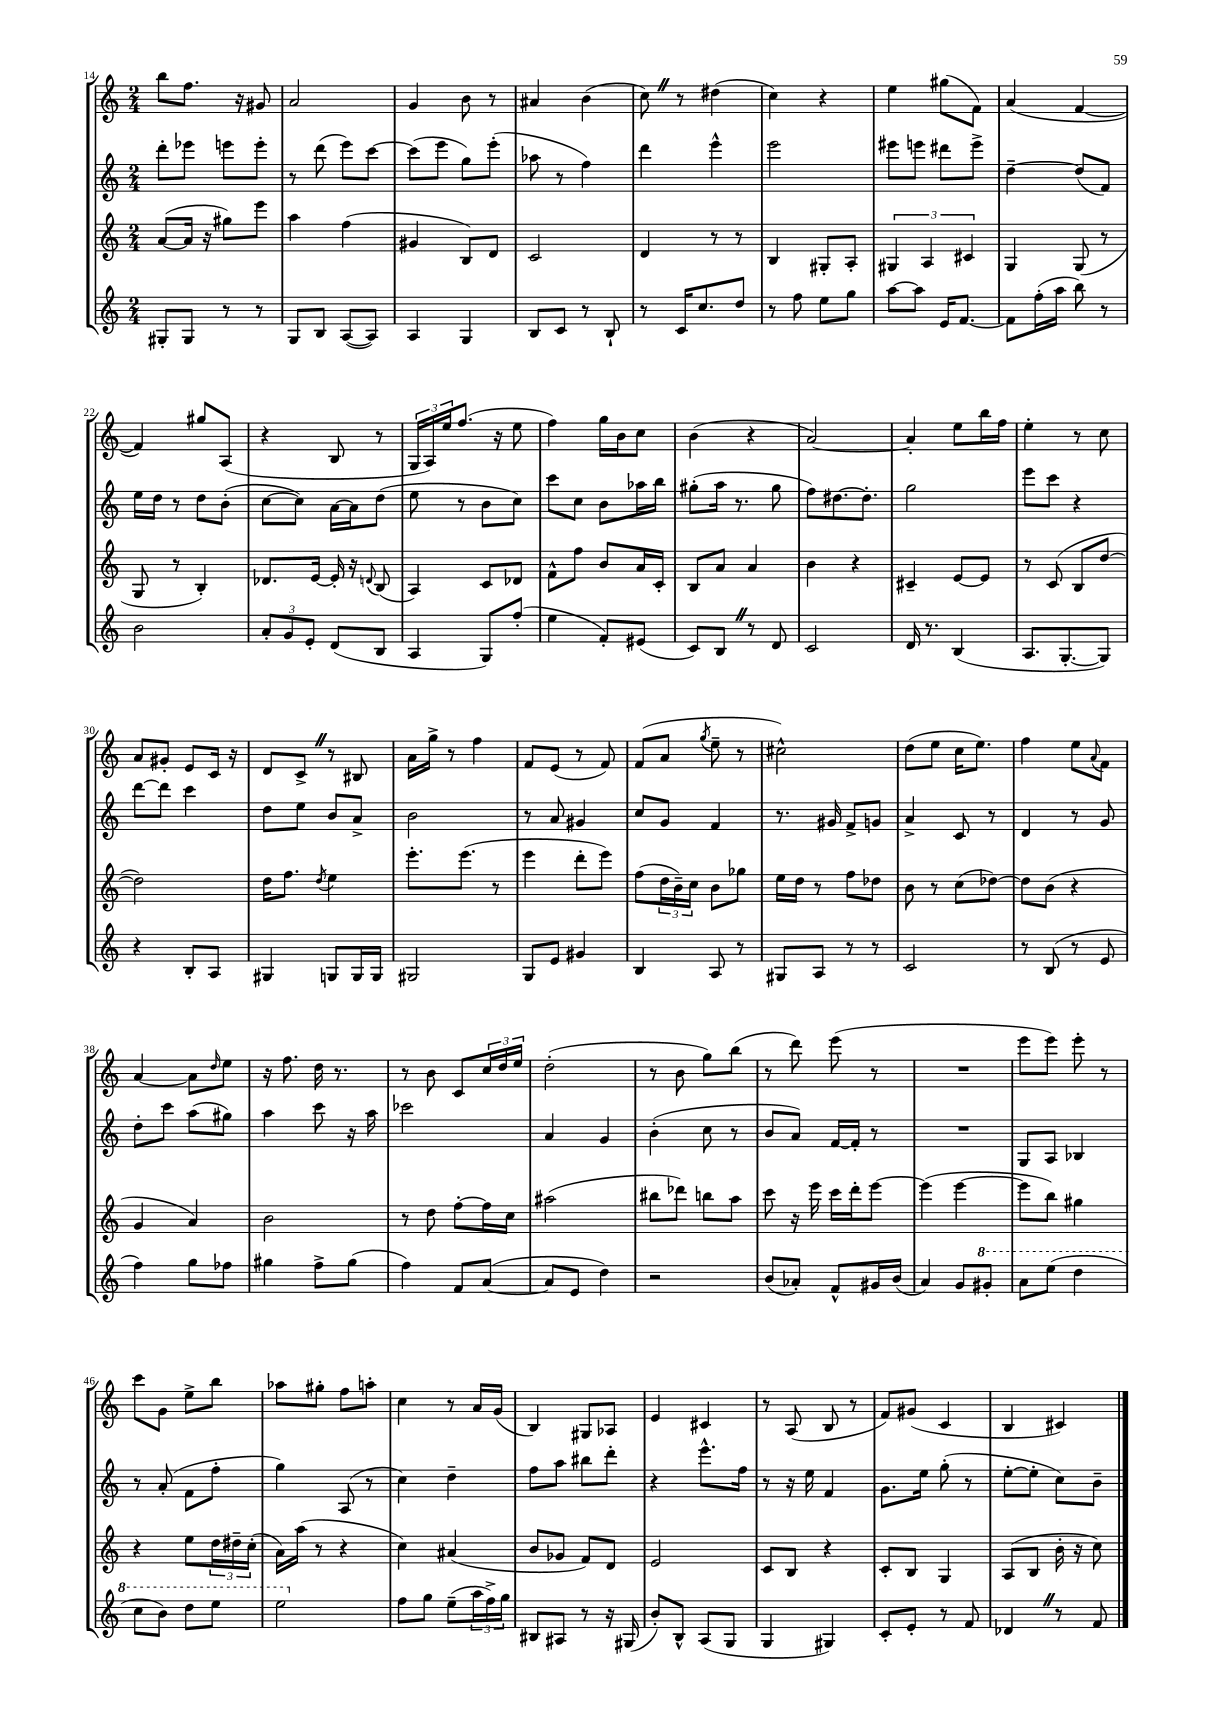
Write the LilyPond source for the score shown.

<<
\new StaffGroup <<
\new Staff = "s0" {
    \clef treble \key c \major \numericTimeSignature \time 2/4
    b''8 f''8. r16 gis'8 |
    a'2 |
    g'4 b'8 r8 |
    ais'4 b'4( |
    c''8) \once \override BreathingSign.text = \markup { \musicglyph "scripts.caesura.straight" } \breathe r8 dis''4( |
    c''4) r4 |
    e''4 gis''8( f'8) |
    a'4( f'4~ |
    f'4) gis''8 a8( |
    r4 b8 r8 |
    \tuplet 3/2 { g16 a16) e''16 } f''8.( r16 e''8 |
    f''4) g''16 b'16 c''8 |
    b'4( r4 |
    a'2~) |
    a'4-. e''8 b''16 f''16 |
    e''4-. r8 c''8 |
    a'8 gis'8-. e'8 c'16 r16 |
    d'8 c'8-> \once \override BreathingSign.text = \markup { \musicglyph "scripts.caesura.straight" } \breathe r8 bis8 |
    a'16 g''16-> r8 f''4 |
    f'8 e'8( r8 f'8) |
    f'8( a'8 \acciaccatura { g''8 } e''8-- r8 |
    cis''2-^) |
    d''8( e''8 c''16 e''8.) |
    f''4 e''8 \appoggiatura { a'8 } f'8 |
    a'4~ a'8 \grace { d''16 } e''8 |
    r16 f''8. d''16 r8. |
    r8 b'8 c'8 \tuplet 3/2 { c''16 d''16 e''16 } |
    d''2-.( |
    r8 b'8 g''8) b''8( |
    r8 d'''8) e'''8( r8 |
    R2 |
    e'''8 e'''8) e'''8-. r8 |
    c'''8 g'8 e''8-> b''8 |
    aes''8 gis''8-. f''8 a''8-. |
    c''4 r8 a'16 g'16( |
    b4) gis8 aes8 |
    e'4 cis'4 |
    r8 a8( b8 r8 |
    f'8) gis'8( c'4 |
    b4 cis'4) \bar "|." |
}
\new Staff = "s1" {
    \clef treble \key c \major \numericTimeSignature \time 2/4
    d'''8-. ees'''8 e'''8 e'''8-. |
    r8 d'''8( e'''8) c'''8~ |
    c'''8( e'''8 g''8) e'''8-.( |
    aes''8 r8 f''4) |
    d'''4 e'''4-^ |
    e'''2 |
    eis'''8 e'''8 dis'''8 e'''8-> |
    d''4~-- d''8( f'8) |
    e''16 d''16 r8 d''8 b'8-.( |
    c''8~ c''8) a'16~ a'16 d''8( |
    e''8 r8 b'8 c''8) |
    c'''8 c''8 b'8 aes''16 b''16 |
    gis''8-.( a''16 r8. gis''8 |
    f''8) dis''8.~ dis''8.-. |
    g''2 |
    e'''8 c'''8 r4 |
    d'''8~ d'''8 c'''4 |
    d''8 e''8 b'8 a'8-> |
    b'2 |
    r8 a'8 gis'4 |
    c''8 g'8 f'4 |
    r8. gis'16 f'8-> g'8 |
    a'4-> c'8 r8 |
    d'4 r8 g'8 |
    d''8-. c'''8 a''8( gis''8) |
    a''4 c'''8 r16 a''16 |
    ces'''2 |
    a'4 g'4 |
    b'4-.( c''8 r8 |
    b'8 a'8) f'16~ f'16-. r8 |
    R2 |
    g8 a8 bes4 |
    r8 a'8-.( f'8 f''8-. |
    g''4) a8( r8 |
    c''4) d''4-- |
    f''8 a''8 bis''8 d'''8-. |
    r4 e'''8.-^ f''16 |
    r8 r16 e''16 f'4 |
    g'8. e''16 g''8-.( r8 |
    e''8~-. e''8-. c''8) b'8-- \bar "|." |
}
\new Staff = "s2" {
    \clef treble \key c \major \numericTimeSignature \time 2/4
    a'8~( a'16 r16 gis''8) e'''8 |
    a''4 f''4( |
    gis'4 b8) d'8 |
    c'2 |
    d'4 r8 r8 |
    b4 gis8-. a8-. |
    \tuplet 3/2 { gis4 a4 cis'4 } |
    g4 g8( r8 |
    g8 r8 b4-.) |
    des'8. e'16~ e'16-. r16 \appoggiatura { d'8 } b8( |
    a4) c'8 des'8 |
    f'8-^ f''8 b'8 a'16 c'16-. |
    b8 a'8 a'4 |
    b'4 r4 |
    cis'4-- e'8~ e'8 |
    r8 c'8( b8 d''8~ |
    d''2) |
    d''16 f''8. \acciaccatura { d''8 } e''4 |
    e'''8.-. e'''8.( r8 |
    e'''4 d'''8-. e'''8) |
    f''8( \tuplet 3/2 { d''16 b'16--) c''16 } b'8 ges''8 |
    e''16 d''16 r8 f''8 des''8 |
    b'8 r8 c''8( des''8~) |
    des''8 b'8( r4 |
    g'4 a'4) |
    b'2 |
    r8 d''8 f''8~-. f''16 c''16 |
    ais''2( |
    bis''8 des'''8) b''8 a''8 |
    c'''8 r16 e'''16 c'''16 d'''16-. e'''8~ |
    e'''4( e'''4~ |
    e'''8 b''8) gis''4 |
    r4 e''8 \tuplet 3/2 { d''16 dis''16-- c''16-.( } |
    a'16) a''16( r8 r4 |
    c''4) ais'4( |
    b'8 ges'8 f'8) d'8 |
    e'2 |
    c'8 b8 r4 |
    c'8-. b8 g4 |
    a8( b8 b'16-. r16 c''8) \bar "|." |
}
\new Staff = "s3" {
    \clef treble \key c \major \numericTimeSignature \time 2/4
    gis8-. gis8 r8 r8 |
    g8 b8 a8~( a8) |
    a4 g4 |
    b8 c'8 r8 b8-! |
    r8 c'16 c''8. d''8 |
    r8 f''8 e''8 g''8 |
    a''8~ a''8 e'16 f'8.~ |
    f'8 f''16-.( a''16 b''8) r8 |
    b'2 |
    \tuplet 3/2 { a'8-. g'8 e'8-. } d'8( b8 |
    a4 g8) f''8-.( |
    e''4 f'8-.) eis'8( |
    c'8) b8 \once \override BreathingSign.text = \markup { \musicglyph "scripts.caesura.straight" } \breathe r8 d'8 |
    c'2 |
    d'16 r8. b4( |
    a8. g8.~-. g8) |
    r4 b8-. a8 |
    gis4 g8 g16 g16 |
    gis2 |
    g8 e'8 gis'4 |
    b4 a8 r8 |
    gis8 a8 r8 r8 |
    c'2 |
    r8 b8( r8 e'8 |
    f''4) g''8 fes''8 |
    gis''4 f''8-> gis''8( |
    f''4) f'8 a'8~( |
    a'8 e'8 d''4) |
    r2 |
    b'8( aes'8-.) f'8-^ gis'16 b'16( |
    a'4) g'8 \ottava #1 gis''8-. |
    a''8 e'''8( d'''4 |
    c'''8 b''8) d'''8 e'''8 |
    e'''2 \ottava #0 |
    f''8 g''8 e''8--( \tuplet 3/2 { a''16 f''16->) g''16 } |
    bis8 ais8 r8 r16 gis16( |
    b'8-.) b8-^ a8( g8 |
    g4 gis4) |
    c'8-. e'8-. r8 f'8 |
    des'4 \once \override BreathingSign.text = \markup { \musicglyph "scripts.caesura.straight" } \breathe r8 f'8 \bar "|." |
}
>>
>>
\layout { \context { \Score currentBarNumber = #14 } }
